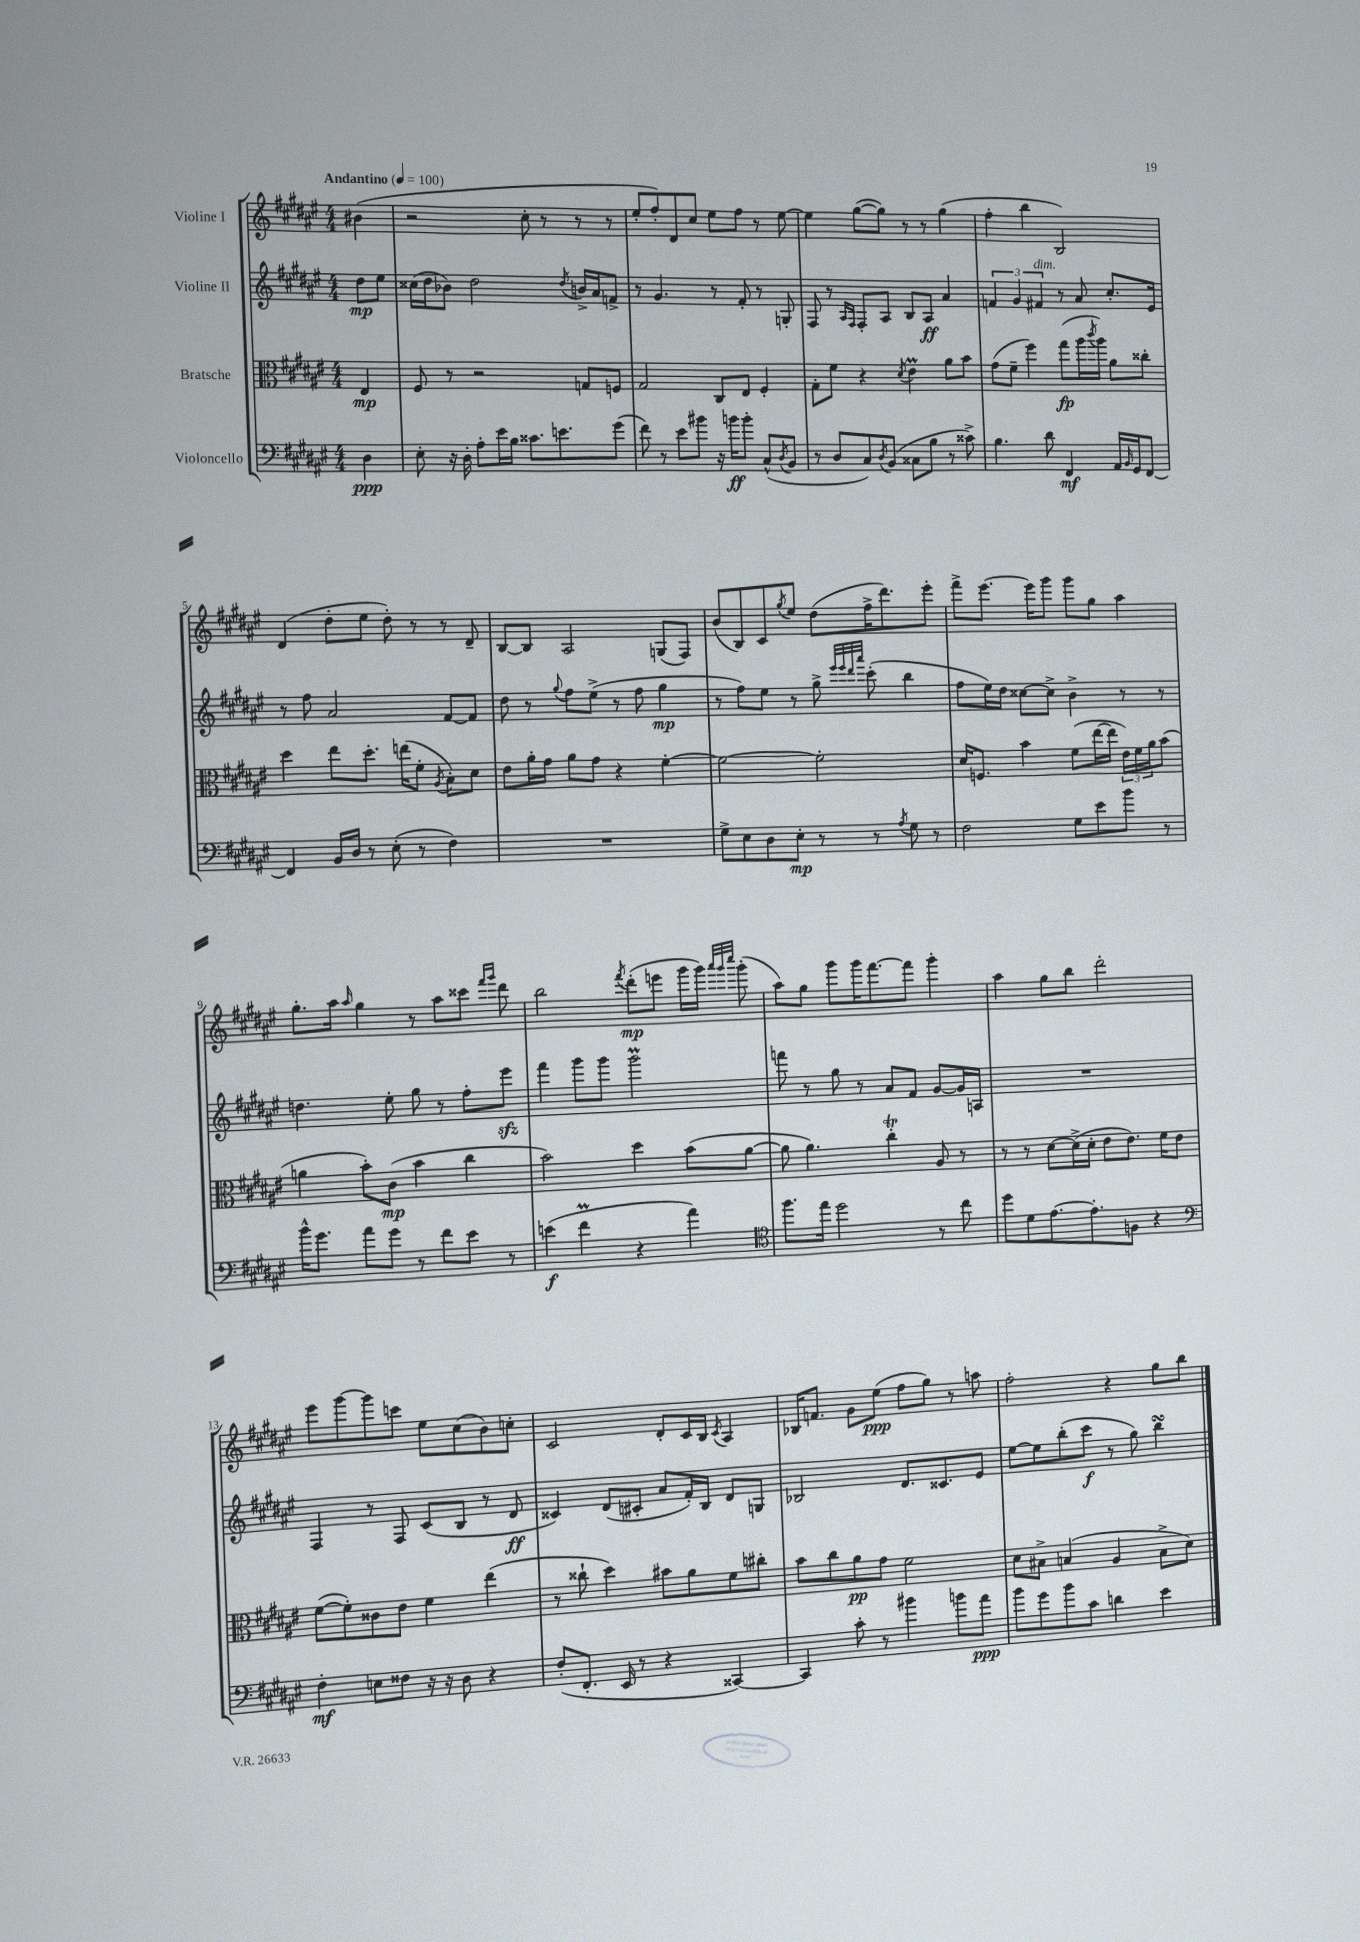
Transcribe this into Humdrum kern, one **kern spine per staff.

**kern	**kern	**kern	**kern
*staff4	*staff3	*staff2	*staff1
*clefF4	*clefC3	*clefG2	*clefG2
*k[f#c#g#d#a#e#]	*k[f#c#g#d#a#e#]	*k[f#c#g#d#a#e#]	*k[f#c#g#d#a#e#]
*M4/4	*M4/4	*M4/4	*M4/4
*MM100	*MM100	*MM100	*MM100
4D#\	4E#/	8dd#\L	(4b#\
.	.	8ee#\J	.
=	=	=	=
8E#'\	8F#/	(16cc##\LL	2r
.	.	16dd#\J	.
16r	8r	8b-\J)	.
16D#'\	.	.	.
8A#'\L	2r	2dd#\	.
16e#\L	.	.	.
16B\JJ	.	.	.
8.c##\L	.	.	8cc#'\
.	.	.	8r
8.e\	.	.	.
.	.	8qdd#/	.
.	8G/L	16b^/LL	8r
.	.	16a#/J	.
(8g#\J	8F/J	8f^/J	8r
=	=	=	=
8f#\)	2G#/	8r	8ee#'/L
8r	.	4.g#/	8ff#'/)
8e#\L	.	.	8d#/
8b#\J	.	.	8cc#/J
16r	8C#/L	8r	8ee#\L
16b\LK	.	.	.
8b'\J	8E#/J	8f#'/	8ff#\J
(8C#^^/L	4F#'/	8r	8r
8qD#/	.	.	.
8BB/J	.	8G'/	[8ee#\
=	=	=	=
8r	8G#'\L	8F#/	4ee#\]
8D#/L	8f#\J	8r	.
.	.	16qqA#/LL	.
.	.	16qqF#/JJ	.
8C#/)	4r	8F#'/L	([8gg#\L
8qD#/	.	.	.
(8BB/J	.	8A#/J	8gg#\]J)
.	8qd#/	.	.
8C##\L	4e#\	8B/L	8r
8B\J	.	8A#/J	8r
8r	8a#\L	4a#/	(4gg#\
8c##^\)	8b\J	.	.
=	=	=	=
4.B\	(8g#\L	6f/	4ff#'\
.	8f#~\J	.	.
.	.	6g#/	.
.	4ff#\)	.	4bb\
.	.	6f#/	.
8d#\	.	.	.
4FF#/	(8gg#\L	8r	2B/)
.	16aa#\L	8a#/	.
.	8qccc#/	.	.
.	16aa#\JJ)	.	.
16AA#/LL	8a#\L	8.cc#'/L	.
16qqBB/	.	.	.
16GG#/J	.	.	.
[8FF#/J	8cc##'\J	.	.
.	.	16e#/Jk	.
=	=	=	=
4FF#/]	4dd#\	8r	(4d#/
.	.	8ff#\	.
16BB/LL	8ee#\L	2a#/	8dd#'\L
16D#/JJ	.	.	.
8r	8.dd#'\J	.	8ee#\J
(8E#'\	.	.	8dd#'\)
.	(16ee\LK	.	.
8r	8f#'\J	.	8r
.	8qA#/	.	.
4F#\)	8B'\L)	[8f#/L	8r
.	8d#\J	8f#/]J	8d#~/
=	=	=	=
1r	8e#\L	8dd#\	[8B/L
.	16a#'\L	8r	8B/]J
.	16g#\JJ	.	.
.	.	8qqgg#/	.
.	8a#\L	8ff#\L	2A#/
.	8g#\J	(8ee#^\J	.
.	4r	8r	.
.	.	8ff#\	.
.	[4f#'\	4gg#\	(8G/L
.	.	.	8F#/J)
=	=	=	=
8G#^\L	2f#\_	8r	(8b/L
8E#\	.	8ff#\L)	8B/)
8D#\	.	8ee#\J	8c#/
.	.	.	8qgg#/
8E#'\J	.	8r	8ee#/J
8r	2f#'\]	8gg#^\	(8dd#\L
.	.	32qqeee#/LLL	.
.	.	32qqeee#/	.
.	.	32qqddd#/	.
.	.	32qqaaa#/JJJ	.
8r	.	(8ccc#'\	16ff#^\K
.	.	.	8.ddd#\)
8qA#/	.	.	.
8G#\	.	4bb\	.
8r	.	.	8eee#'\J
=	=	=	=
2F#\	16d#/LK	8ff#\L	8fff#^\L
.	8.F/J	.	.
.	.	16ee#\L)	[8.eee#\J
.	.	16dd#\JJ	.
.	4b\	[8cc##\L	.
.	.	.	16eee#\]LK
.	.	8cc##^\]J	8ggg#\J
8G#\L	(8f#\L	4b^\	8ggg#\L
8e#\	[16ee#\L	.	8gg#\J
.	16ee#\]JJ	.	.
8b\J	24e#\LL)	8r	4aa#\
.	24f#\	.	.
.	24a#\J	.	.
8r	(8b\J	8r	.
=	=	=	=
16b^^\LK	4a\	4.dd\	8.gg#'\L
8.g#\J	.	.	.
.	.	.	16aa#\Jk
.	.	.	16qqaa#/
8a#\L	8b'\L)	.	4gg#\
8g#\J	(8c#\J	8ee#'\	.
8r	4b\	8gg#\	8r
8f#\L	.	8r	8aa#\L
8e#\J	4cc#\	8ff#'\L	8ccc##\J
.	.	.	16qqfff#/LL
.	.	.	16qqggg#/JJ
8r	.	8eee#\J	8ddd#\
=	=	=	=
(4e\	2b\)	4fff#\	2bb\
4f#\	.	8ggg#\L	.
.	.	8ggg#\J	.
.	.	.	8qfff#/
4r	4dd#\	2ggg#\	(8ddd#'\L
.	.	.	8eee\J
4a#\)	(8b\L	.	16ggg#\LL
.	.	.	16ggg#\JJ)
.	.	.	32qqaaa#/LLL
.	.	.	32qqggg#/
.	.	.	32qqcccc#/JJJ
.	[8a#\J	.	(8ggg#'\
=	=	=	=
*clefC4	*	*	*
8.ff#\L	8a#\]	8fff\	8aa#\L)
.	4.a#\)	8r	8gg#\J
16ee#\Jk	.	.	.
2dd#\	.	8gg#\	8ggg#\L
.	.	8r	16ggg#\K
.	.	.	[8.fff#\
.	4cc#'\	8a#/L	.
.	.	8f#/J	8fff#\]J
8r	8A#/	[8g#/L	4ggg#'\
8cc#\	8r	16g#/]L	.
.	.	16A/JJ	.
=	=	=	=
8dd#\L	8r	1r	4aa#\
8d#\	8r	.	.
[8.e#\	[8d#\L	.	8gg#\L
.	(16d#^\]L	.	8bb\J
8.e#'\]	16d#'\JJ	.	.
.	8e#\L	.	2ddd#'\
8F\J	8.e#\J)	.	.
4r	.	.	.
.	16f#\LK	.	.
.	8e#\J	.	.
=	=	=	=
*clefF4	*	*	*
4F#'\	([8f#\L	4F#/	8eee#\L
.	8f#'\])	.	[8ggg#\
8E\L	8c##\	8r	8ggg#\]
8F##\J	8e#\J	8F#/	8ccc\J
16r	4f#\	(8c#/L	8ee#\L
16r	.	.	.
8D#\	.	8B/J	(8cc#\
4r	(4ee#\	8r	8b\)
.	.	8d#/	8cc'\J
=	=	=	=
(8F#'/L	8r	4c##/)	2c#/
8.FF#'/J	8cc##`\	.	.
.	4dd#\)	(8d#/L	.
16EE#/	.	.	.
8r	.	8c#'/J	.
4r	8b#\L	8a#/L	8d#'/L
.	8a#\	16f#'/L)	16c#/L
.	.	16B/JJ	16B/JJ
.	.	.	8qc#/
[4CC##/)	8f#\	8d#/L	4A#/
.	8cc#'\J	8G/J	.
=	=	=	=
4CC##/]	8b\L	2B-/	16B-/LK
.	.	.	8.f/J
.	8cc#\	.	.
8c#'\	8a#\	.	8g#\L
8r	8g#\J	.	(8ee#\J
4b#\	2f#\	8.d#/L	8ff#\L
.	.	.	8gg#\J)
.	.	8.c##/	.
8b\L	.	.	8r
8a#\J	.	8e#/J	8aa\
=	=	=	=
8b\L	8d#\L	[8ee#\L	2ff#'\
8g#\	8B#^\J	8ee#\]	.
8b\	(4B/	(8bb'\	.
8c#\J	.	8ccc#\J	.
4d\	4A#/	8r	4r
.	.	8gg#\)	.
4e#\	8B^\L	4bb\	8gg#\L
.	8d#\J)	.	8bb\J
==	==	==	==
*-	*-	*-	*-
